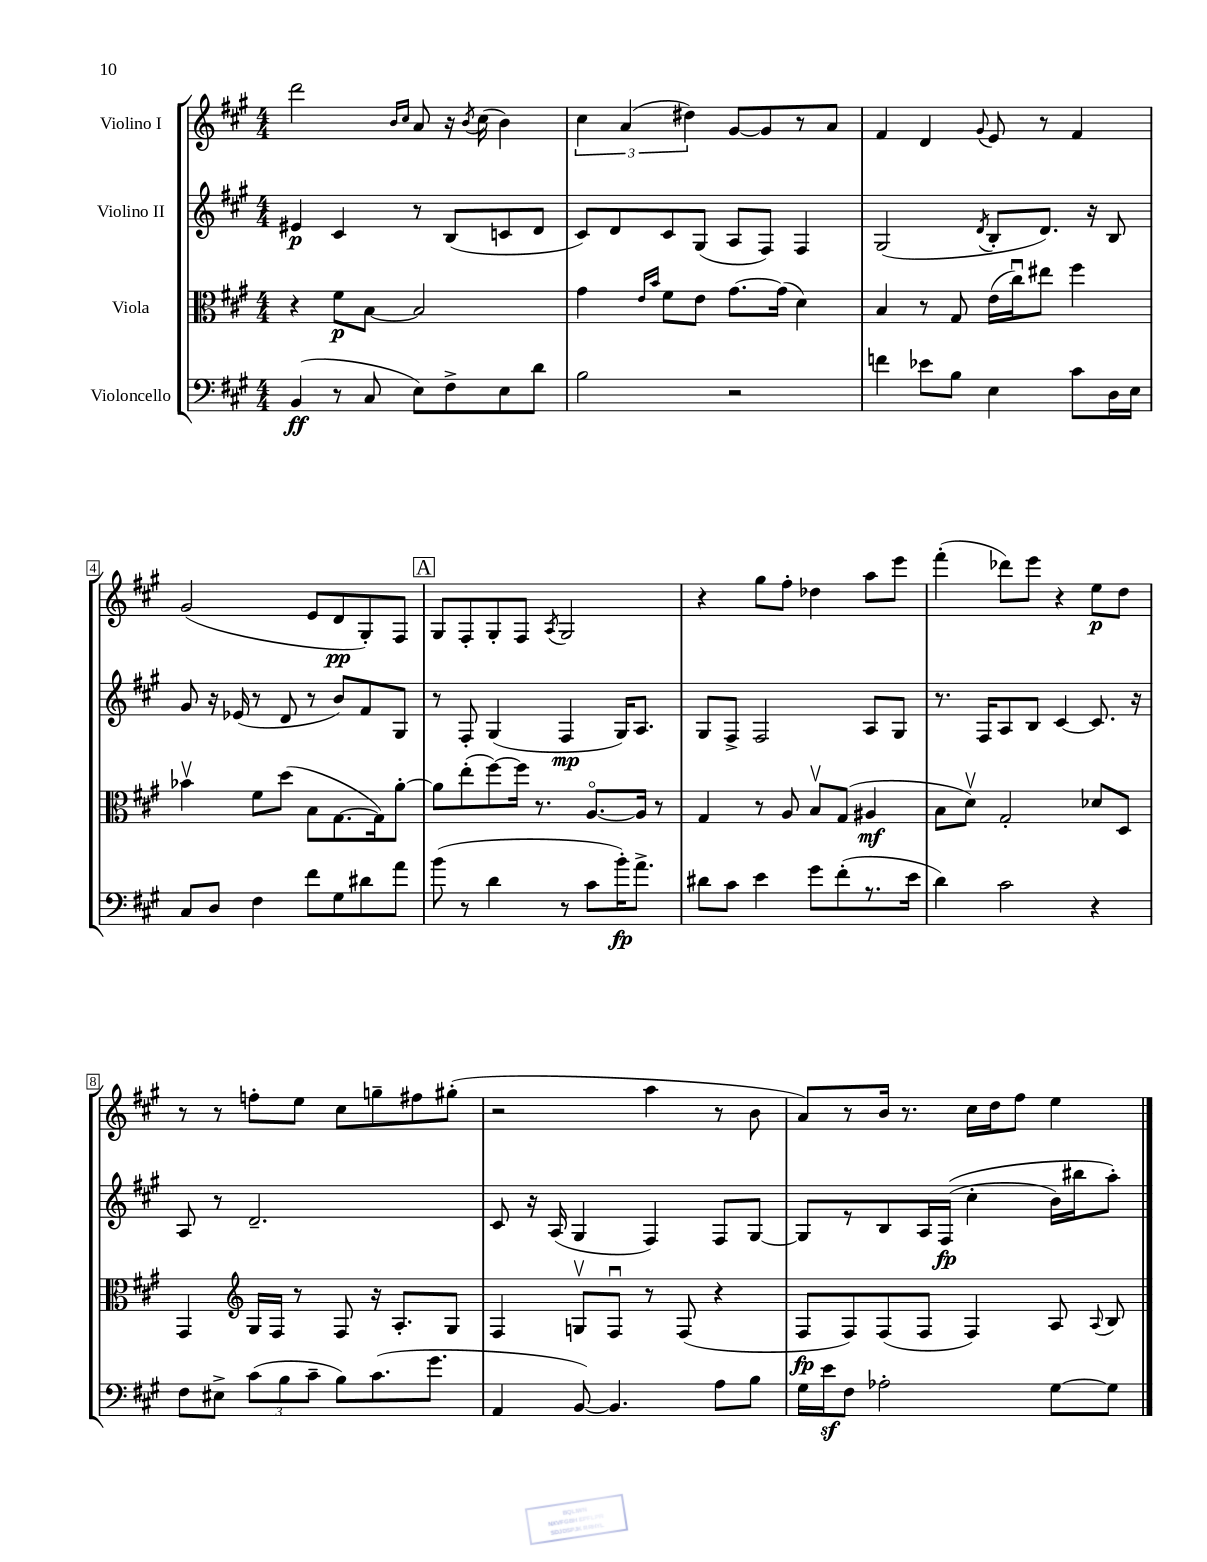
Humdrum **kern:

**kern	**kern	**kern	**kern
*staff4	*staff3	*staff2	*staff1
*clefF4	*clefC3	*clefG2	*clefG2
*k[f#c#g#]	*k[f#c#g#]	*k[f#c#g#]	*k[f#c#g#]
*M4/4	*M4/4	*M4/4	*M4/4
(4BB	4r	4e#	2ddd
8r	8f#	4c#	.
8C#	[8B	.	.
.	.	.	16qqb
.	.	.	16qqcc#
8E)	2B]	8r	8a
8F#^	.	(8B	16r
.	.	.	8qb
.	.	.	(16cc#
8E	.	8c	4b)
8d	.	8d	.
=	=	=	=
2B	4g#	8c#)	6cc#
.	.	8d	.
.	.	.	(6a
.	16qqe	.	.
.	16qqb	.	.
.	8f#	8c#	.
.	.	.	6dd#)
.	8e	(8G#	.
2r	[8.g#	8A	[8g#
.	.	8F#)	8g#]
.	(16g#]	.	.
.	4d)	4F#	8r
.	.	.	8a
=	=	=	=
4f	4B	(2G#	4f#
8e-	8r	.	4d
8B	8G#	.	.
.	.	8qd	8qqg#
4E	(16e	8B'	8e
.	16cc#u)	.	.
.	8ee#	8.d)	8r
8c#	4ff#	.	4f#
.	.	16r	.
16D	.	8B	.
16E	.	.	.
=	=	=	=
8C#	4b-v	8g#	(2g#
8D	.	16r	.
.	.	(16e-	.
4F#	8f#	8r	.
.	(8dd	8d	.
8f#	8B	8r	8e
8G#	[8.G#	8b)	8d
8d#	.	8f#	8G#')
.	16G#])	.	.
8a	[8a'	8G#	8F#
=	=	=	=
(8b	8a]	8r	8G#
8r	(8ee'	8F#'	8F#'
4d	[8ff#)	(4G#	8G#'
.	16ff#]	.	8F#
.	8.r	.	.
.	.	.	8qA
8r	.	4F#	2G#
8c#	[8.Ao	.	.
16b')	.	16G#)	.
8.a^	16A]	8.A	.
.	8r	.	.
=	=	=	=
8d#	4G#	8G#	4r
8c#	.	8F#^	.
4e	8r	2F#	8gg#
.	8A	.	8ff#'
8g#	8Bv	.	4dd-
(8f#'	(8G#	.	.
8.r	4A#	8A	8aa
.	.	8G#	8eee
16e	.	.	.
=	=	=	=
4d)	8B	8.r	(4fff#'
.	8dv)	.	.
.	.	16F#	.
2c#	2G#'	8A	8ddd-)
.	.	8B	8eee
.	.	[4c#	4r
4r	8d-	8.c#]	8ee
.	8D	.	8dd
.	.	16r	.
=	=	=	=
8F#	4GG#	8A	8r
8E#^	.	8r	8r
*	*clefG2	*	*
(12c#	16G#	2.d~	8ff'
.	16F#	.	.
12B	.	.	.
.	8r	.	8ee
12c#~	.	.	.
8B)	8F#	.	8cc#
(8.c#	16r	.	8gg~
.	8.A'	.	.
.	.	.	8ff#
8.g#	.	.	.
.	8G#	.	(8gg#'
=	=	=	=
4AA	4F#	8c#	2r
.	.	16r	.
.	.	(16A	.
[8BB)	8Gv	4G#	.
4.BB]	8F#u	.	.
.	8r	4F#)	4aa
.	(8F#	.	.
8A	4r	8F#	8r
8B	.	[8G#	8b
=	=	=	=
16G#	8F#	8G#]	8a)
16e	.	.	.
8F#	8F#)	8r	8r
2A-'	(8F#	8B	16b
.	.	.	8.r
.	8F#	16A	.
.	.	&((16F#	.
.	4F#)	4cc#'	16cc#
.	.	.	16dd
.	.	.	8ff#
[8G#	8A	16b)	4ee
.	.	16bb#	.
.	8qqA	.	.
8G#]	8B	8aa'&)	.
==	==	==	==
*-	*-	*-	*-
